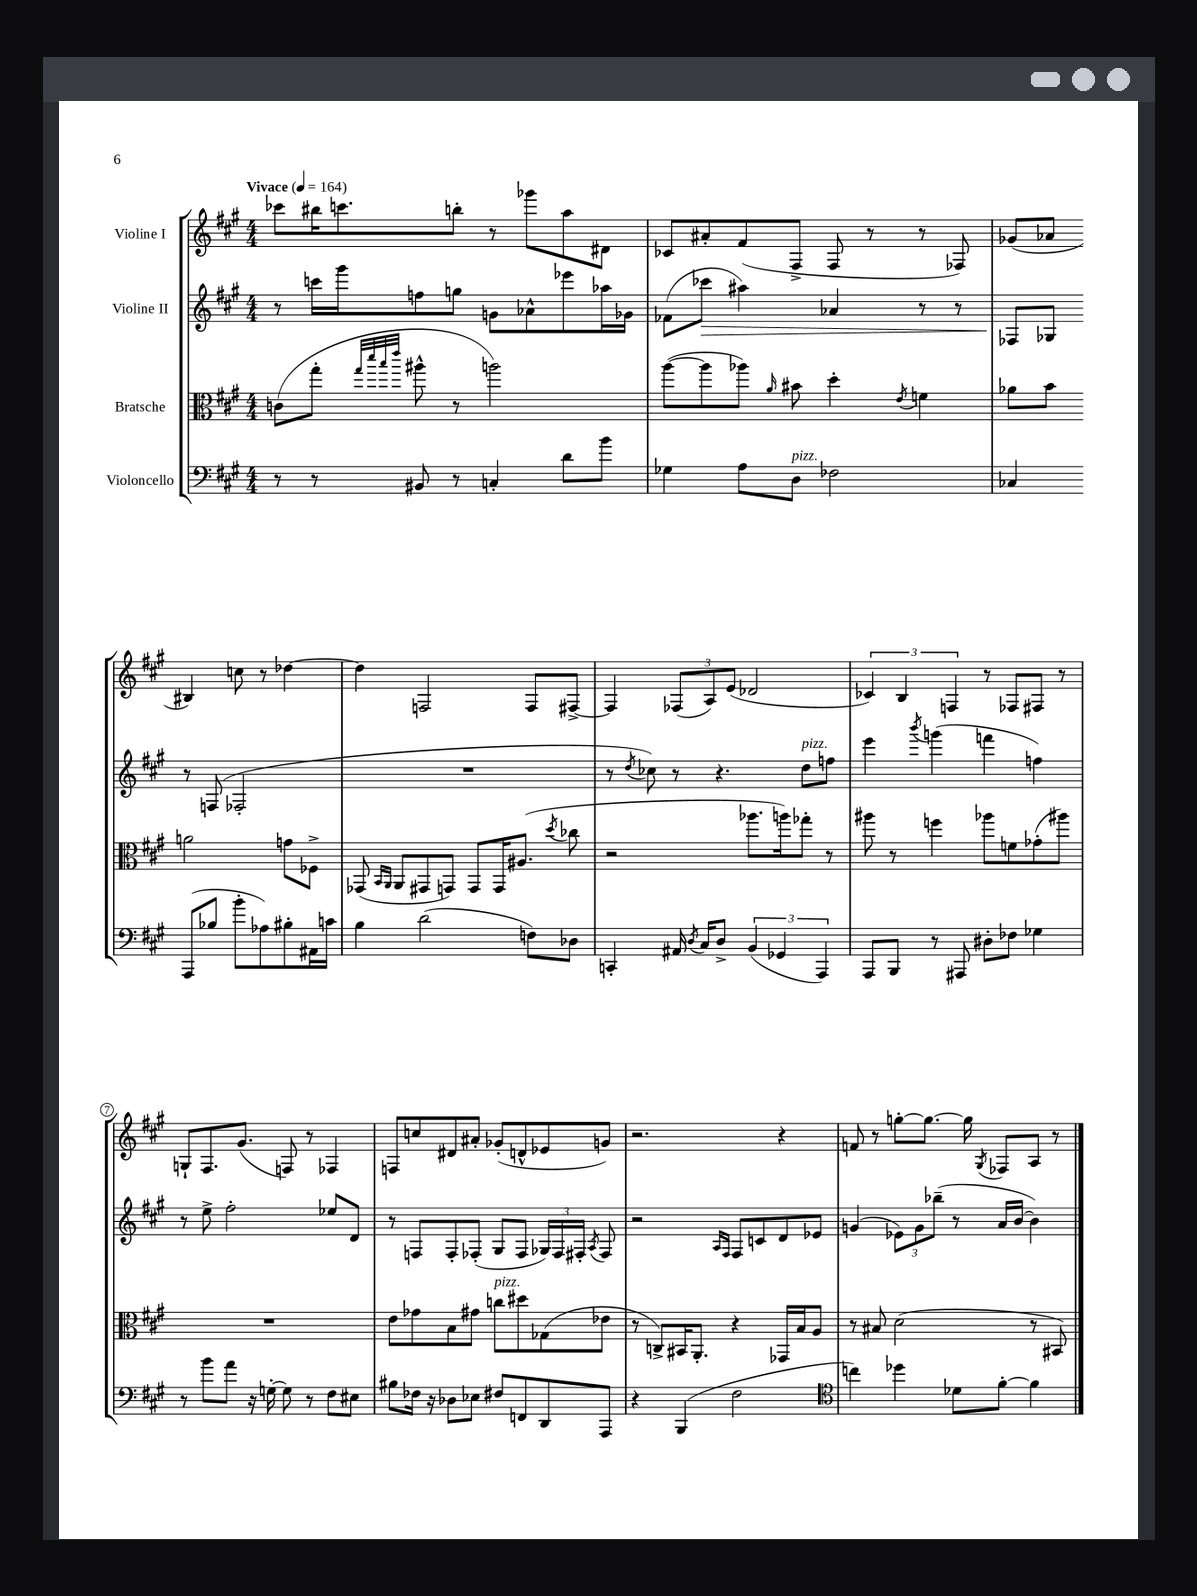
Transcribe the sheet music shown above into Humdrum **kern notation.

**kern	**kern	**kern	**dynam	**kern
*part4	*part3	*part2	*part2	*part1
*staff4	*staff3	*staff2	*staff2	*staff1
*I"Violoncello	*I"Bratsche	*I"Violine II	*	*I"Violine I
*clefF4	*clefC3	*clefG2	*	*clefG2
*k[f#c#g#]	*k[f#c#g#]	*k[f#c#g#]	*	*k[f#c#g#]
*M4/4	*M4/4	*M4/4	*	*M4/4
*MM164	*MM164	*MM164	*	*MM164
=1	=1	=1	=1	=1
!	!	!	!	!LO:TX:a:B:t=Vivace
8r	(8cn\L	8r	.	8ccc-X\L
8r	8gg#'\J	16cccn\LL	.	16bb#X\K
.	.	16ggg#\J	.	8.cccn\
.	32qqgg#/LLL	.	.	.
.	32qqddd/	.	.	.
.	32qqbb/	.	.	.
.	32qqeee/JJJ	.	.	.
8BB#X/	8aa#X^^\	8ffn\	.	.
8r	8r	8ggn\J	.	8bbn'\J
4Cn'/	2aan\)	8gn\L	.	8r
.	.	8a-X^^\	.	8ggg-X\L
8d\L	.	8eee-X\	.	8aa\
8b\J	.	16aa-X\L	.	8d#X\J
.	.	16g-X\JJ	.	.
=2	=2	=2	=2	=2
4G-X\	([8aa\L	(8f-X\L	.	8c-X/L
!	!	!	!LO:HP:b	!
.	8aa\]	8ccc-X\J	>	8a#X'/
8A\L	8aa-X\J)	4aa#X\)	.	(8f#/
.	16qqa/	.	.	.
!LO:TX:a:i:t=pizz.	!	!	!	!
8D\J	8b#X\	.	.	8F#^/J
2F-X\	4dd'\	4a-X/	.	8F#/
.	.	.	.	8r
.	8qe/	.	.	.
.	4fn\	8r	.	8r
.	.	8r	.	8F-X/)
=3	=3	=3	=3	=3
4C-X/	8a-X\L	8F-X/L	.	(8g-X/L
.	8b\J	8G-X/J	]	8a-X/J
(8AAA/L	2an\	8r	.	4B#X/)
8B-X/J	.	(8Fn/	.	.
8b'\L	.	2F-X'/	.	8ccn\
8A-X\)	.	.	.	8r
8B#X'\	8gn\L	.	.	[4dd-X\
16AA#X\L	8F-X^\J	.	.	.
16cn\JJ	.	.	.	.
!!LO:LB:g=z
=4	=4	=4	=4	=4
4B\	(8GG-X/	1r	.	4dd-X\]
.	16qqBB/LL	.	.	.
.	16qqAA/JJ	.	.	.
.	8AA/L	.	.	.
(2d\	8GG#X/	.	.	2Fn/
.	8GGn/J)	.	.	.
.	8GG/L	.	.	.
.	16GG/K	.	.	.
.	(8.A#X/J	.	.	.
8Fn\L)	.	.	.	8F/L
.	8qdd/	.	.	.
8D-X\J	8cc-X\	.	.	[8F#X^/J
=5	=5	=5	=5	=5
4CCn'/	2r	8r	.	4F#/]
.	.	8qdd/	.	.
.	.	8cc-X\)	.	.
16AA#X/	.	8r	.	(12F-X/L
8qD/	.	.	.	.
16C#/KL	.	.	.	.
.	.	.	.	12A/)
8D^/J	.	4.r	.	.
.	.	.	.	(12e/J
(6BB/	8.aa-X\L	.	.	2d-X/
6GG-X/	.	.	.	.
.	16aan\k)	.	.	.
!	!	!LO:TX:a:i:t=pizz.	!	!
.	8gg-X'\J	8dd\L	.	.
6AAA/)	.	.	.	.
.	8r	8ffn\J	.	.
=6	=6	=6	=6	=6
8AAA/L	8aa#X\	4eee\	.	6c-X/)
8BBB/J	8r	.	.	.
.	.	.	.	6B/
.	.	8qbbb/	.	.
8r	4ffn\	(4gggn\	.	.
.	.	.	.	6Fn/
8AAA#X/	.	.	.	.
8D#X'\L	8aa-X\L	4fffn\	.	8r
8F-X\J	8fn\	.	.	8F-X/L
4G-X\	(8g-X'\	4ffn\)	.	8F#X/J
.	8aa#X\J)	.	.	8r
!!LO:LB:g=z
=7	=7	=7	=7	=7
8r	1r	8r	.	8Gn`/L
8b\L	.	8ee^\	.	8.F#/
8a\J	.	2ff#'\	.	.
.	.	.	.	(8.g#/J
16r	.	.	.	.
[16Gn'\	.	.	.	.
8G\]	.	.	.	8Fn/)
8r	.	.	.	8r
8F#\L	.	8ee-X/L	.	4F-X/
8E#X\J	.	8d/J	.	.
=8	=8	=8	=8	=8
8B#X\L	8e\L	8r	.	8Fn/L
16F-X\Jk	8g-X\	8Fn/L	.	8ccn/
16r	.	.	.	.
8D-X\L	8B\	8F'/	.	8d#X/
8E-X\J	8g#X\J	(8F-X'/J	.	8a#X'/J
!	!LO:TX:a:i:t=pizz.	!	!	!
8F#X/L	8ccn\L	8G#/L	.	(8g-X'/L
8FFn/	8dd#X\	8F-/J	.	8dn^^/
8DD/	(8G-X\	24G-X/LL)	.	8e-X/
.	.	24F-/	.	.
.	.	24F#X'/JJ	.	.
.	.	8qA/	.	.
8AAA/J	8e-X\J	8F#/	.	8gn/J)
=9	=9	=9	=9	=9
4r	8r	2r	.	2.r
.	8Cn^/L)	.	.	.
(4BBB/	16BB#X/K	.	.	.
.	8.AA'/J	.	.	.
.	.	16qqA/LL	.	.
.	.	16qqF#/JJ	.	.
2F#\	4r	8F#/L	.	.
.	.	8cn/	.	.
.	16GG-X/LL	8d/	.	4r
.	16B/J	.	.	.
.	8A/J	8e-X/J	.	.
=10	=10	=10	=10	=10
*clefC4	*	*	*	*
4ccn\)	8r	(4gn/	.	8fn/
.	8B#X/	.	.	8r
4dd-X\	(2d\	12e-X\L)	.	[8ggn'\L
.	.	12g\	.	.
.	.	.	.	8.gg\J_
.	.	(12bb-X~\J	.	.
8d-X\L	.	8r	.	.
.	.	.	.	16gg\]
.	.	.	.	8qG#/
[8f#'\J	.	16a/LL	.	8F-X/L
.	.	[16b/JJ	.	.
4f#\]	8r	4b\])	.	8A/J
.	8BB#X/)	.	.	8r
==	==	==	==	==
*-	*-	*-	*-	*-
